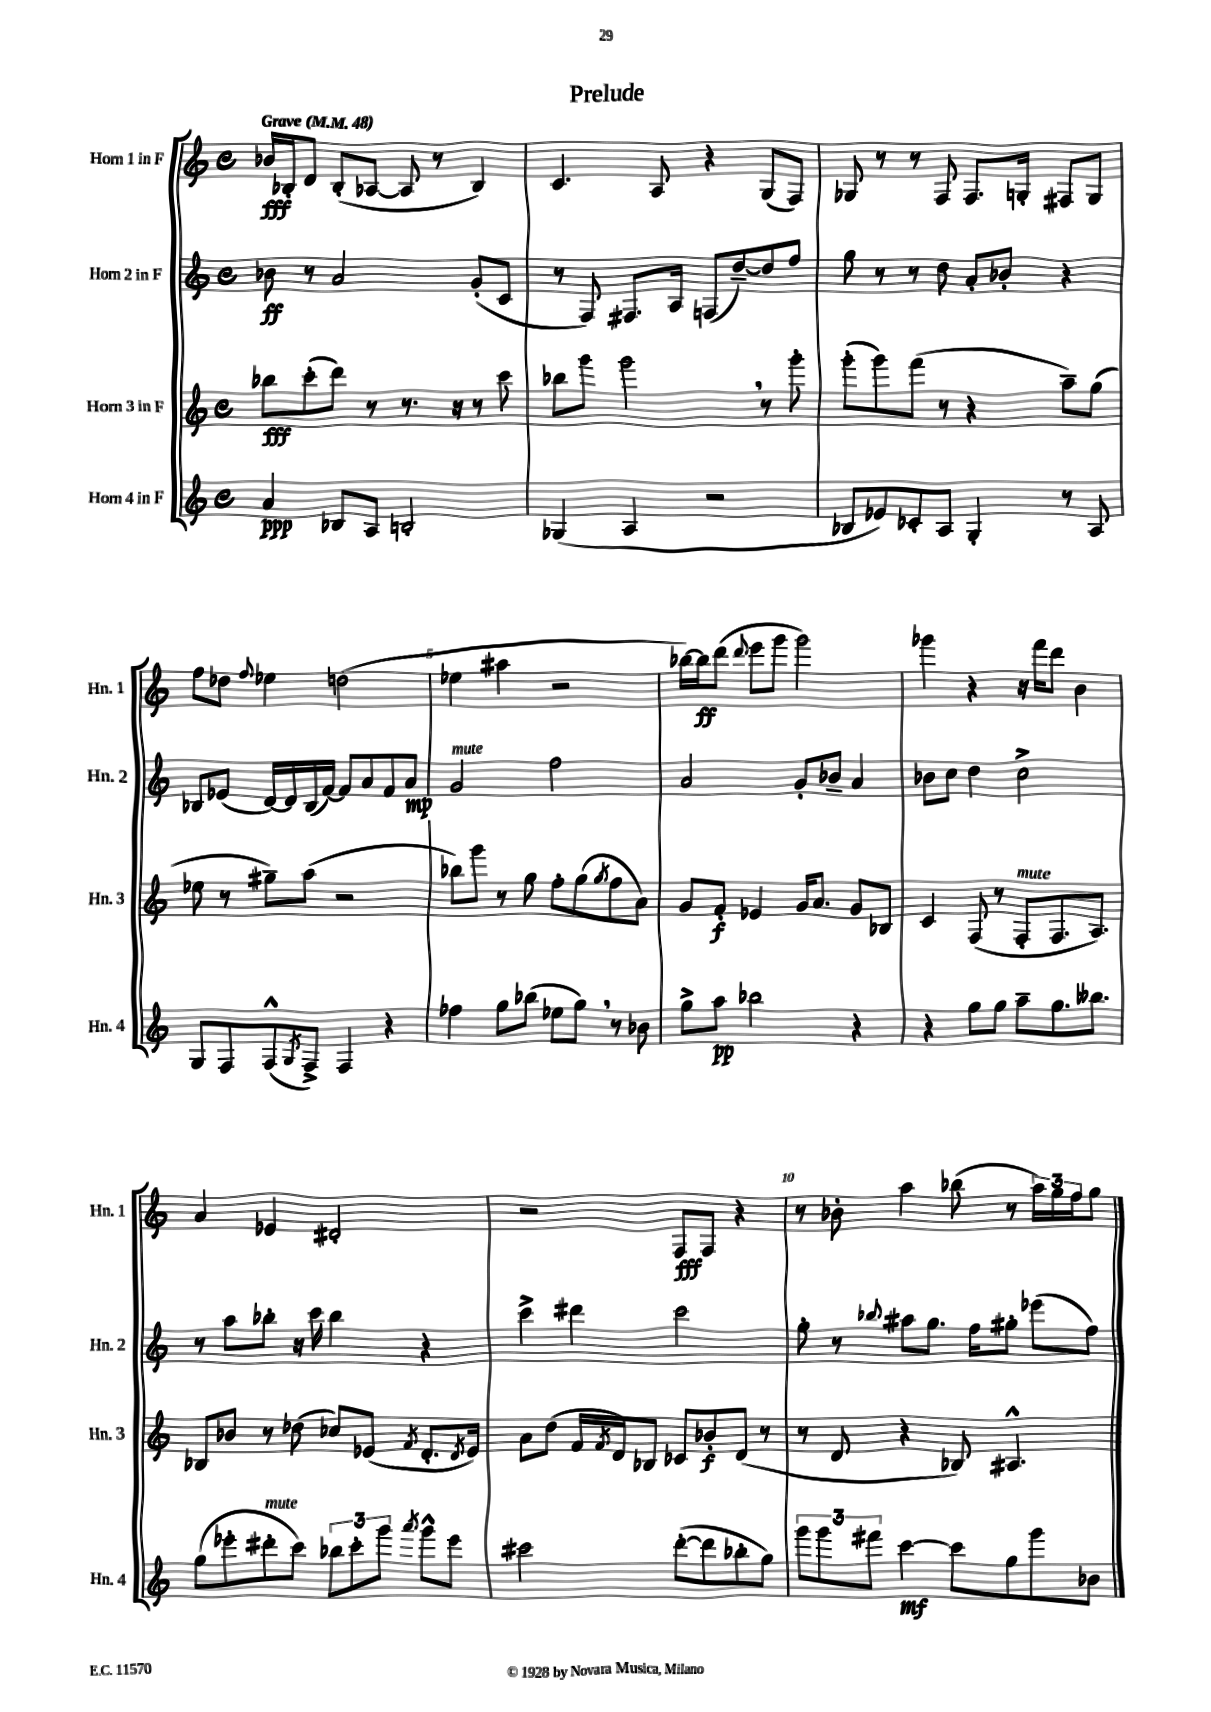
\header { title = "Prelude" }
<<
\new StaffGroup <<
\new Staff = "s0" \with { instrumentName = "Horn 1 in F" shortInstrumentName = "Hn. 1" } {
    \clef treble \key c \major \defaultTimeSignature \time 4/4 \tempo "Grave" 4 = 48
    bes'16\fff bes16-. d'8 bes8-.( aes8~ aes8 r8 bes4) |
    c'4. a8 r4 g8( f8) |
    ges8 r8 r8 f8 f8. g16-. fis8 g8 |
    f''8 des''8 \appoggiatura { f''8 } ees''4 d''2( |
    ees''4 ais''4 r2 |
    bes''16~) bes''16\ff d'''8( \appoggiatura { d'''8 } e'''8 g'''8 g'''2) |
    ges'''4 r4 r16 f'''16 d'''8 b'4 |
    a'4 ees'4 dis'2-. |
    r2 f8\fff f8 r4 |
    r8 bes'8-. a''4 bes''8( r8 \tuplet 3/2 { a''16) g''16 f''16 } g''8 \bar "|." |
}
\new Staff = "s1" \with { instrumentName = "Horn 2 in F" shortInstrumentName = "Hn. 2" } {
    \clef treble \key c \major \defaultTimeSignature \time 4/4
    bes'8\ff r8 a'2 g'8-.( c'8 |
    r8 f8) fis8. a16 f8( d''8~--) d''8 f''8 |
    g''8 r8 r8 d''8 a'8-. bes'8-. r4 |
    bes8 ees'8( d'16~) d'16 bes16( f'16~) f'8 a'8 f'8 a'8\mp |
    g'2^\markup { \italic "mute" } f''2 |
    a'2 g'8-. bes'8-- a'4 |
    bes'8 c''8 d''4 c''2-> |
    r8 a''8 bes''8-. r16 c'''16 bes''4 r4 |
    c'''4-> dis'''4 c'''2 |
    g''8-. r8 \appoggiatura { bes''8 } ais''8 g''8. f''16 gis''8-. ees'''8( f''8) \bar "|." |
}
\new Staff = "s2" \with { instrumentName = "Horn 3 in F" shortInstrumentName = "Hn. 3" } {
    \clef treble \key c \major \defaultTimeSignature \time 4/4
    bes''8\fff c'''8-.( d'''8) r8 r8. r16 r8 c'''8 |
    bes''8 g'''8 g'''2 \breathe r8 g'''8-. |
    g'''8-.( g'''8) f'''8( r8 r4 a''8--) g''8( |
    ees''8 r8 gis''8--) a''8( r2 |
    bes''8) g'''8 r8 g''8 f''8-. g''8( \acciaccatura { g''8 } f''8 a'8) |
    g'8 f'8-.\f ees'4 g'16 a'8. g'8 bes8 |
    c'4 f8( r8 f8-.^\markup { \italic "mute" } f8. a8.) |
    bes8 bes'8 r8 des''8( ces''8) ees'8( \acciaccatura { f'8 } d'8.-. \acciaccatura { d'8 } ees'16) |
    a'8 d''8( f'16 \acciaccatura { f'8 } d'16) bes8 ces'8 bes'8-.\f d'8( r8 |
    r8 d'8 r4 bes8) ais4.-^ \bar "|." |
}
\new Staff = "s3" \with { instrumentName = "Horn 4 in F" shortInstrumentName = "Hn. 4" } {
    \clef treble \key c \major \defaultTimeSignature \time 4/4
    a'4\ppp bes8 a8 b2-. |
    ges4( a4 r2 |
    bes8 ees'8) ces'8-. a8 g4-. r8 a8 |
    g8 f8 f8-^( \acciaccatura { g8 } f8->) f4 r4 |
    fes''4 g''8 bes''8( ees''8 g''8) \breathe r8 bes'8 |
    g''8-> a''8\pp bes''2 r4 |
    r4 g''8 g''8 a''8-- g''8. beses''8. |
    g''8( ees'''8-. dis'''8-.^\markup { \italic "mute" } c'''8) \tuplet 3/2 { bes''8 c'''8-. g'''8 } \acciaccatura { a'''8 } g'''8-^ ees'''8 |
    cis'''2 d'''8~-.( d'''8 bes''8-. g''8) |
    \tuplet 3/2 { g'''8 g'''8 fis'''8 } c'''4~\mf c'''8 g''8 g'''8 bes'8 \bar "|." |
}
>>
>>
\layout { \context { \Score \override BarNumber.break-visibility = ##(#f #t #t) barNumberVisibility = #(every-nth-bar-number-visible 5) } }
